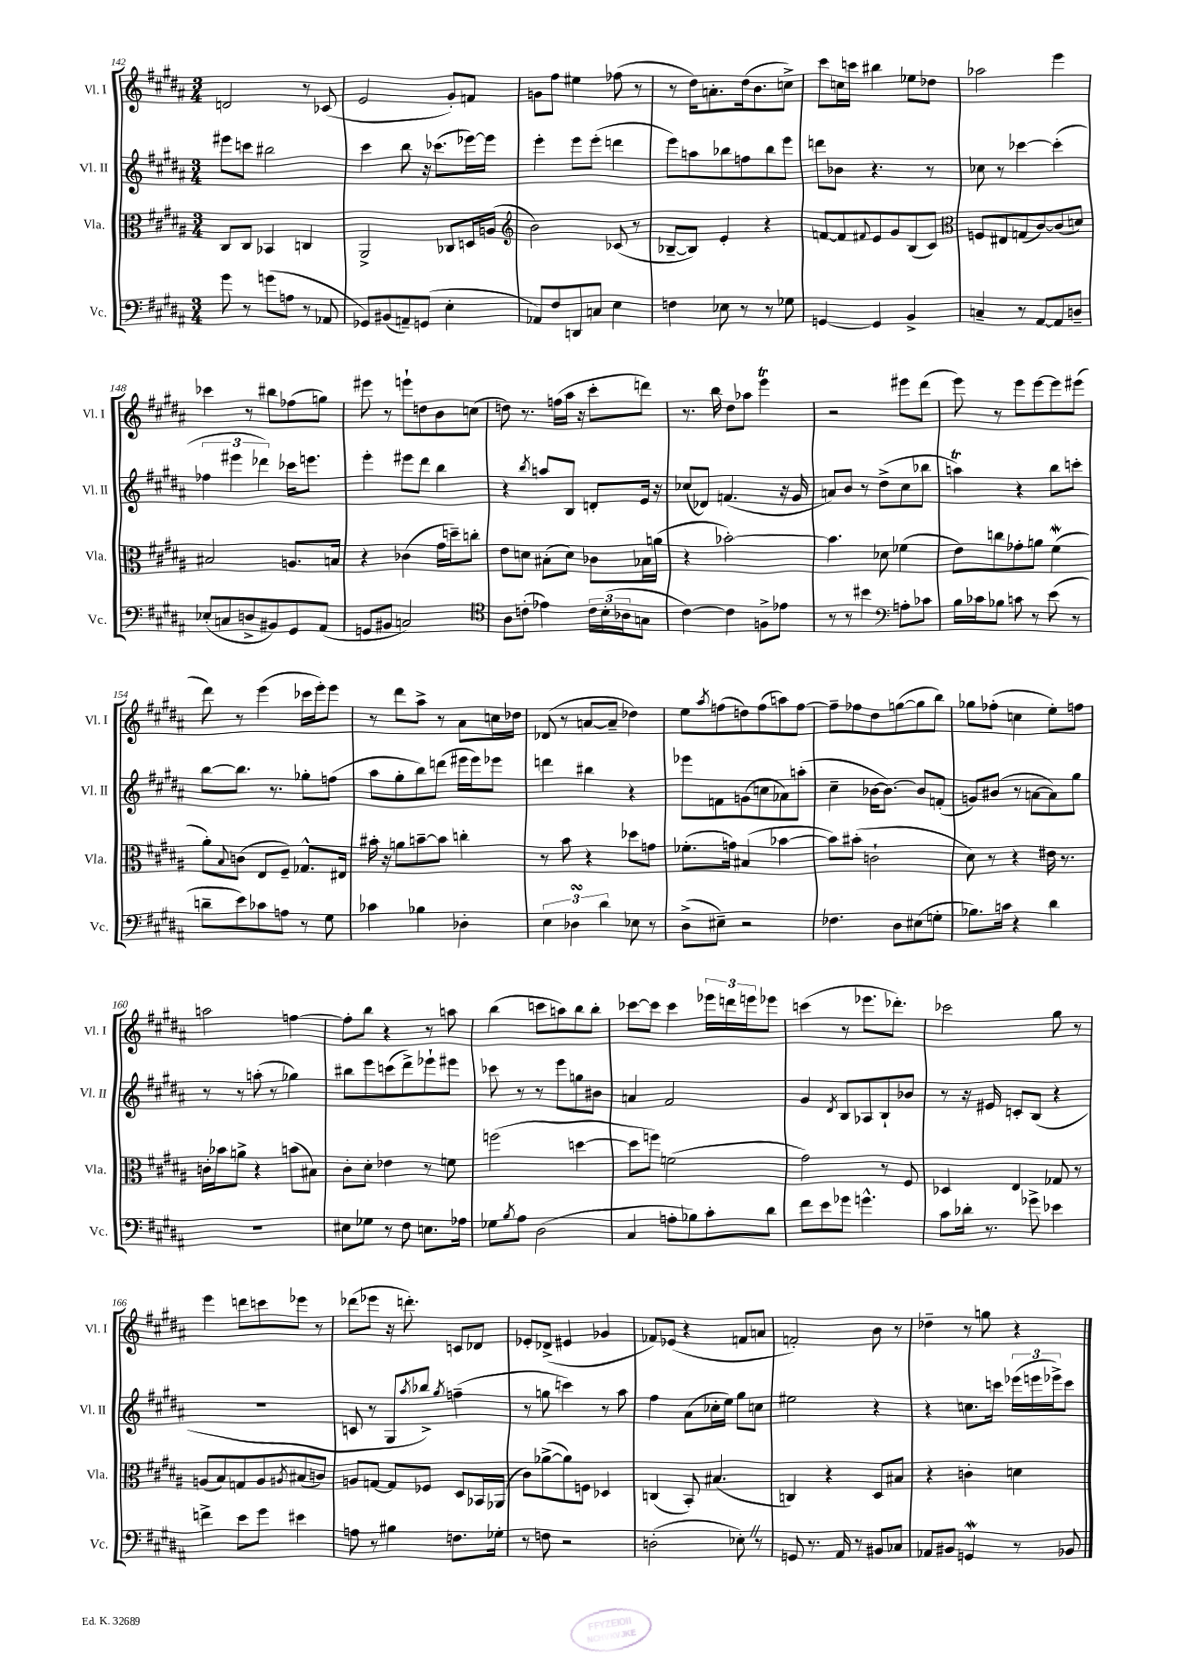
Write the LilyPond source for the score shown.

<<
\new StaffGroup <<
\new Staff = "s0" \with { instrumentName = "Vl. I" shortInstrumentName = "Vl. I" } {
    \clef treble \key b \major \numericTimeSignature \time 3/4
    d'2 r8 ces'8( |
    e'2 gis'8-.) f'8 |
    g'8 fis''8 eis''4 fes''8( r8 |
    r8 dis''16) a'8.-. dis''16( b'8. c''8->) |
    cis'''8 c''16 c'''16 bis''4 ees''8 des''8 |
    aes''2 e'''4 |
    ces'''4 r8 bis''8 fes''8( g''8) |
    eis'''8 r8 e'''8-! d''8 b'8 c''8( |
    d''8) r8. f''16( ais''16 r16 cis'''8-. d'''8) |
    r8. b''16 dis''8 aes''8 e'''4\trill |
    r2 eis'''8 dis'''8( |
    e'''8) r8 e'''8 e'''8~ e'''8 eis'''8( |
    dis'''8) r8 e'''4( ces'''16 e'''16-.) e'''8 |
    r8 dis'''8 ais''8-> r8 ais'8 c''16 des''16 |
    des'8( r8 a'8~ a'8-- des''4) |
    e''8 \acciaccatura { ais''8 } f''8( d''8) f''8( a''8) f''8~ |
    f''8-- fes''8 dis''8 g''8~( g''8 b''8) |
    ges''8 fes''8-.( c''4 e''8-.) f''8 |
    a''2 f''4~ |
    f''8-. b''8 r4 r8 a''8 |
    b''4( c'''8 a''8) b''8 b''8-. |
    ces'''8~ ces'''8 ces'''4 \tuplet 3/2 { ees'''16 d'''16 e'''16 } ees'''8 |
    c'''4( r8 ees'''8. des'''8.-.) |
    ces'''2 gis''8 r8 |
    e'''4 d'''8 c'''8 ees'''8 r8 |
    des'''8( ees'''8 r16 d'''8.-.) c'8 des'8 |
    ees'8-. des'8->( eis'4 ges'4 |
    fes'8) ees'8( r4 f'8 a'8 |
    f'2-.) b'8 r8 |
    des''4-- r8 g''8 r4 \bar "|." |
}
\new Staff = "s1" \with { instrumentName = "Vl. II" shortInstrumentName = "Vl. II" } {
    \clef treble \key b \major \numericTimeSignature \time 3/4
    eis'''8 c'''8 bis''2 |
    cis'''4 b''8 r16 ces'''8.( ees'''16~) ees'''16 |
    e'''4-. e'''8 e'''8-.( d'''4 |
    e'''8) a''8 bes''8 f''8 bes''8 e'''8 |
    d'''8 bes'8 r4. r8 |
    ces''8 r8 ces'''4~ ces'''4-.( |
    \tuplet 3/2 { fes''4 eis'''4 des'''4) } ces'''16 e'''8. |
    e'''4-. eis'''8 dis'''8 b''4 |
    r4 \acciaccatura { b''8 } a''8 b8 d'8-. e'16 r16 |
    ces''8( des'8) f'4.( r16 gis'16 |
    a'8) b'8 r8 dis''8->( cis''8 bes''8 |
    a''4\trill) r4 b''8 c'''8-. |
    b''8~ b''8. r8. ges''8-. f''8( |
    ais''8 gis''8-. b''8) d'''8( eis'''16 eis'''16) ees'''8 |
    d'''4 bis''4 r4 |
    ees'''8 f'8 g'8( c''8 aes'8) a''8-.( |
    cis''4-- bes'16~ bes'8.~) bes'8 f'8-.( |
    g'8) bis'8( r8 a'8~ a'8) gis''8 |
    r8 r8 a''8-.( r8 ges''4) |
    bis''8 e'''8 c'''8( dis'''8->) ees'''8-! eis'''8 |
    ces'''8 r8 r8 e'''8 g''8 bis'8 |
    a'4 fis'2 |
    gis'4 \acciaccatura { dis'8 } b8 aes8 b8-! bes'8 |
    r8 r16 eis'16 c'8-. b8( r4 |
    R2. |
    c'8 r8 gis8 \acciaccatura { ais''8 } bes''8->) \acciaccatura { gis''8 } f''4--( |
    r8 g''8 c'''4) r8 ais''8 |
    fis''4 ais'8( ces''16-. e''16) gis''8 c''8 |
    eis''2 r4 |
    r4 c''8. c'''16 \tuplet 3/2 { ees'''16( e'''16 ees'''16->) } c'''8 \bar "|." |
}
\new Staff = "s2" \with { instrumentName = "Vla." shortInstrumentName = "Vla." } {
    \clef alto \key b \major \numericTimeSignature \time 3/4
    cis8 cis8 bes,4 c4 |
    ais,2-> ces8 d16 a16( |
    \clef treble b'2) ces'8( r8 |
    bes8~-- bes8) e'4-. r4 |
    f'8~ f'8 \appoggiatura { fis'8 } e'8 gis'8 b8( cis'8) |
    \clef alto f8 eis8 g8( cis'8~) cis'8( d'8) |
    bis2 a8. b16 |
    r4 ces'4( gis'16 d''16--) c''8-. |
    e'8 d'8 bis8-.( d'8) ces'8 bes16 a'16( |
    r4 bes'2~-.) |
    bes'4. des'8 fes'4( |
    e'8) c''8 ges'8-. a'8 fis'4\mordent( |
    ais'8-.) \appoggiatura { b8 } c'8( e8 fis8--) ges8.-^ eis16 |
    bis'16-. r16 a'8 b'8~-- b'8 c''4-. |
    r8 b'8 r4 des''8 g'8 |
    fes'8.-.( g'16) bis4( bes'4~ |
    bes'8) bis'8-.( c'2-! |
    dis'8) r8 r4 eis'16 r8. |
    c'16-. bes'16 a'8-> r4 b'8( bis8) |
    cis'8-. dis'8-. ees'4 r8 f'8 |
    f''2( d''4~ |
    d''8 f''8) f'2( |
    gis'2) r8 fis8 |
    des4 e4 ges8 r8 |
    a8( b8) g8 a8 \acciaccatura { ais8 } bis8( c'8) |
    a8 g8~ g8 fes8 dis8 bes,16 aes,16( |
    cis'8) aes'8~->( aes'8) f8 des4 |
    c4( b,8-.) bis4.( |
    c4) r4 dis8 bis8 |
    r4 c'4-. d'4 \bar "|." |
}
\new Staff = "s3" \with { instrumentName = "Vc." shortInstrumentName = "Vc." } {
    \clef bass \key b \major \numericTimeSignature \time 3/4
    gis'8 r8 g'8( a8 r8 aes,8 |
    ges,8) bis,8( a,8--) g,8( e4-. |
    aes,8) fis8 d,8 c8 e4 |
    f4 ees8 r8 r8 ges8 |
    g,4~ g,4 b,4-> |
    c4-- r8 ais,8~ ais,8 d8-- |
    ees8-.( c8 d8-> bis,8) gis,8 ais,8( |
    g,8 bis,8 c2) |
    \clef tenor ais8 c'8-.( ees'4) \tuplet 3/2 { c'16 b16-.( aes16 } g8 |
    cis'4~) cis'4 f8-> ees'8 |
    r8 r8 bis'4 \clef bass a8-. ces'8 |
    b16 ces'16 bes8 c'8 r8 e'8( r8 |
    d'8-- e'8) ces'8 a8 r8 gis8 |
    ces'4 bes4 des4-. |
    \tuplet 3/2 { e4 des4\turn dis'4 } ees8 r8 |
    dis8->( eis8--) r2 |
    fes4. dis8 eis8( g8-. |
    bes8.) c'16 r4 dis'4 |
    R2. |
    eis8 ges8 r8 fis8 e8. aes16 |
    ges8 \acciaccatura { b8 } ais8 dis2( |
    cis4 a8-. bes8) cis'8-. dis'8 |
    fis'8 e'8 ges'8 g'4.-^ |
    cis'8 des'16-. r8. ges'8-> ees'4 |
    f'4-> e'8 gis'8 eis'4 |
    a8 r8 bis4 f8. ges16-. |
    r8 f8 r2 |
    d2-.( ees8-.) \once \override BreathingSign.text = \markup { \musicglyph "scripts.caesura.straight" } \breathe r8 |
    g,8 r8. ais,16 r8 bis,8 ces8 |
    aes,8 bis,8 g,4\mordent r8 bes,8 \bar "|." |
}
>>
>>
\layout { \context { \Score currentBarNumber = #142 } }
